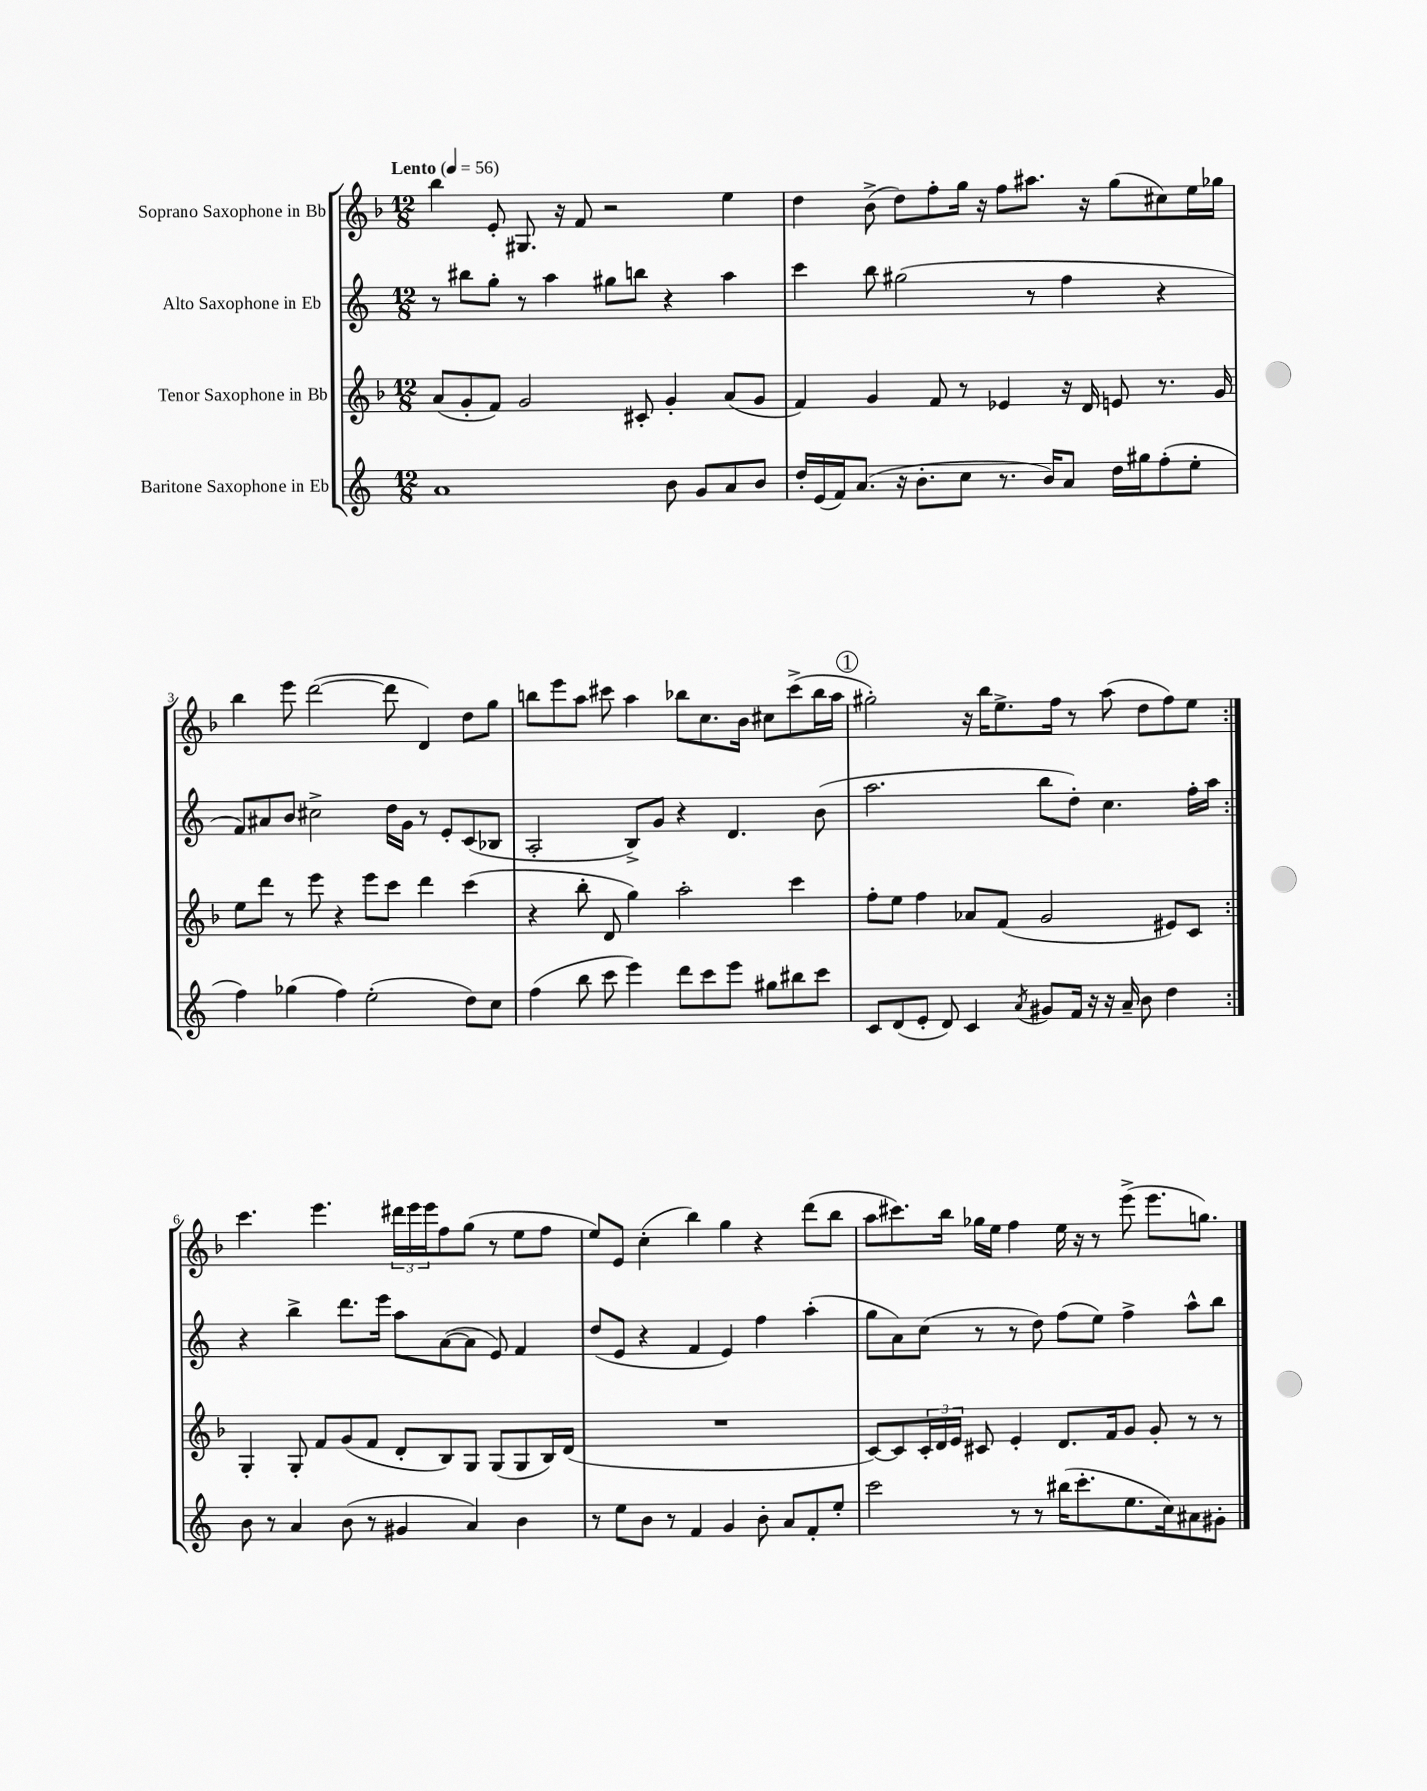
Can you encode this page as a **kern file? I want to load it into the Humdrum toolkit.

**kern	**kern	**kern	**kern
*staff4	*staff3	*staff2	*staff1
*clefG2	*clefG2	*clefG2	*clefG2
*k[]	*k[b-]	*k[]	*k[b-]
*M12/8	*M12/8	*M12/8	*M12/8
*MM56	*MM56	*MM56	*MM56
1a	(8a	8r	4bb-
.	8g'	8bb#	.
.	8f)	8gg'	8e'
.	2g	8r	8.G#
.	.	4aa	.
.	.	.	16r
.	.	.	8f
.	.	8gg#	2r
.	8c#'	8bb	.
8b	4g'	4r	.
8g	.	.	.
8a	(8a	4aa	4ee
8b	8g	.	.
=	=	=	=
16dd'	4f)	4ccc	4dd
(16e	.	.	.
16f)	.	.	.
(8.a	.	.	.
.	4g	8bb	(8b-^
16r	.	(2gg#	8dd)
8.b'	.	.	.
.	8f	.	8ff'
8cc	8r	.	16gg
.	.	.	16r
8.r	4e-	.	8ff
.	.	8r	8.aa#
16b)	.	.	.
8a	16r	4ff	.
.	16d	.	16r
16dd	8e	.	(8gg
16gg#	.	.	.
(8ff'	8.r	4r	8cc#)
8ee'	.	.	16ee
.	16g	.	16gg-
=	=	=	=
4ff)	8ee	8f)	4bb-
.	8ddd	8a#	.
(4gg-	8r	8b	8eee
.	8eee	2cc#^	([2ddd
4ff)	4r	.	.
(2ee'	8eee	.	.
.	8ccc	16dd	8ddd]
.	.	16g	.
.	4ddd	8r	4d)
.	.	8e'	.
8dd)	(4ccc	(8c	8dd
8cc	.	8B-	8gg
=	=	=	=
(4ff	4r	2A'	8bb
.	.	.	8eee
8bb	8bb-'	.	8aa
8ccc	8d	.	8ccc#
4eee)	4gg)	8B^)	4aa
.	.	8g	.
8ddd	2aa'	4r	8bb-
8ccc	.	.	8.cc
8eee	.	4.d	.
.	.	.	16b-
8gg#	.	.	8cc#
8bb#	4ccc	.	(8ccc#^
8ccc	.	(8b	16bb-
.	.	.	16aa
=	=	=	=
8c	8ff'	2.aa	2gg#')
(8d	8ee	.	.
8e'	4ff	.	.
8d)	.	.	.
4c	8a-	.	16r
.	.	.	16bb-
.	(8f	.	8.ee^
8qa	.	.	.
8g#	2g	8bb	.
.	.	.	16ff
16f	.	8dd')	8r
16r	.	.	.
16r	.	4.cc	(8aa
16a~	.	.	.
8b	.	.	8dd
4dd	8e#)	.	8ff)
.	8c	16ff'	8ee
.	.	16aa	.
=:|!	=:|!	=:|!	=:|!
8b	4G'	4r	4.ccc
8r	.	.	.
4a	8G'	4bb^	.
.	8f	.	4.eee
(8b	(8g	8.ddd	.
8r	8f	.	.
.	.	16eee	.
4g#	8d'	8aa	24ddd#
.	.	.	24eee
.	.	.	24eee
.	8B-)	([8a	8ff
4a)	8G	8a]	(8gg
.	(8G	8e)	8r
4b	8G	4f	8ee
.	16B-)	.	8ff
.	(16d	.	.
=	=	=	=
8r	1.r	(8dd	8ee)
8ee	.	8e	8e
8b	.	4r	(4cc'
8r	.	.	.
4f	.	4f	4bb-)
4g	.	4e)	4gg
8b'	.	4ff	4r
8a	.	.	.
8f'	.	(4aa'	(8ddd
8ee'	.	.	8bb-
=	=	=	=
2ccc	[8c)	8gg	8aa
.	8c]	8a)	8.ccc#)
.	24c'	(8cc	.
.	24d	.	.
.	.	.	16bb-
.	24e	.	.
.	8c#	8r	16gg-
.	.	.	16ee
8r	4e'	8r	4ff
8r	.	8dd)	.
(16bb#	8.d	(8ff	16ee
8.ccc'	.	.	16r
.	.	8ee)	8r
.	16f	.	.
8.ee	8g	4ff^	(8eee^
.	8g'	.	8.eee
16cc)	.	.	.
8a#	8r	8aa^^	.
.	.	.	8.gg)
8g#'	8r	8bb	.
==	==	==	==
*-	*-	*-	*-
